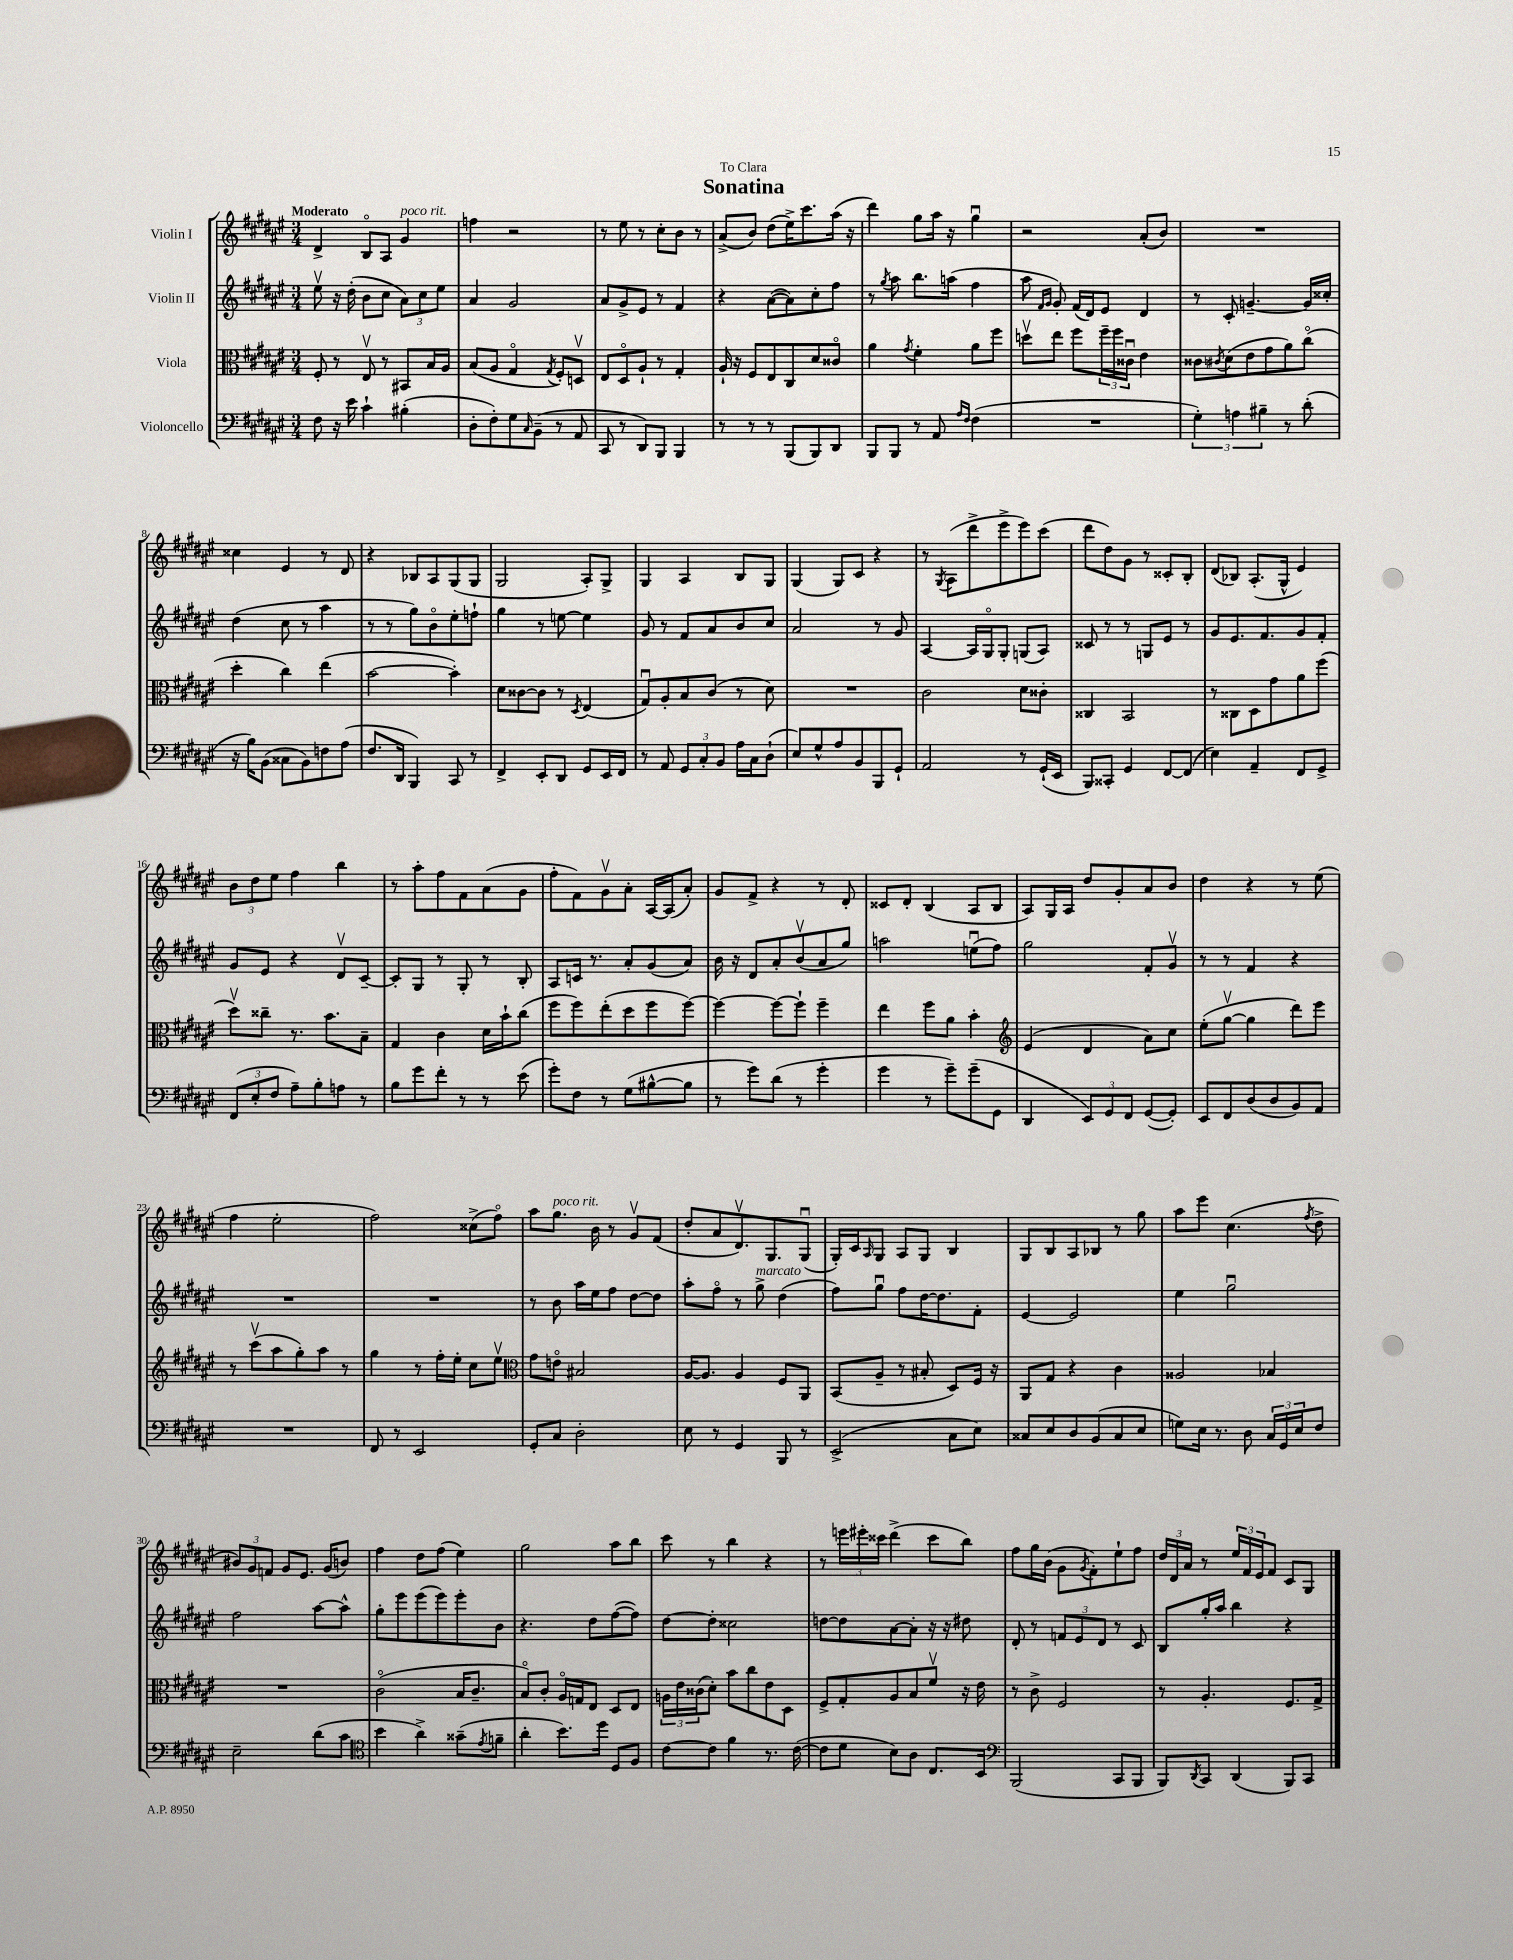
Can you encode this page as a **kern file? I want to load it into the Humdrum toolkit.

**kern	**kern	**kern	**kern
*staff4	*staff3	*staff2	*staff1
*clefF4	*clefC3	*clefG2	*clefG2
*k[f#c#g#d#a#e#]	*k[f#c#g#d#a#e#]	*k[f#c#g#d#a#e#]	*k[f#c#g#d#a#e#]
*M3/4	*M3/4	*M3/4	*M3/4
8F#	8F#'	8ee#v	4d#^
16r	8r	16r	.
16e#	.	(16dd#'	.
4c#`	8E#v	8b	8Bo
.	8r	8cc#	8A#
(4B#'	8BB#	12a#)	4g#
.	.	12cc#	.
.	16B	.	.
.	.	12ee#	.
.	16A#	.	.
=	=	=	=
8D#'	(8B	4a#	4ff
8F#')	8A#	.	.
8G#	4G#o	2g#	2r
16qqC#	.	.	.
(8BB~	.	.	.
.	8qG#	.	.
8r	8F#')	.	.
8AA#	8Dv	.	.
=	=	=	=
8CC#	8E#	8a#	8r
8r	8D#o	8g#^	8ee#
8DD#)	8A#`	8e#	8r
8BBB	8r	8r	8cc#'
4BBB	4G#'	4f#	8b
.	.	.	8r
=	=	=	=
8r	16A#`	4r	(8a#^
.	16r	.	.
8r	8F#	.	8b)
8r	8E#	([8a#	(8dd#
(8BBB	8C#	8a#])	16ee#^)
.	.	.	8.ccc#
8BBB)	8d#	8cc#'	.
8DD#	8c##o	8ff#	(16aa#
.	.	.	16r
=	=	=	=
8BBB	4a#	8r	4ddd#)
.	.	8qgg#	.
8BBB	.	8aa#	.
.	8qg#	.	.
8r	4f#'	8.bb	8gg#
8AA#	.	.	16aa#
.	.	(16aa	16r
16qqA#	.	.	.
16qqF#	.	.	.
(4F#	8a#	4ff#	4gg#u
.	8ff#	.	.
=	=	=	=
2.r	8ddv	8aa#	2r
.	.	16qqf#	.
.	.	16qqg#	.
.	8ee#	8g#')	.
.	8ff#	(16f#	.
.	.	16d#)	.
.	24ff#~	8e#	.
.	24ff#	.	.
.	24c##u	.	.
.	4e#	4d#	(8a#'
.	.	.	8b)
=	=	=	=
6G#')	8c##	8r	2.r
.	8qc#	.	.
.	(8d#	8c#'	.
6A	.	.	.
.	8e#	[4.g~	.
6B#~	.	.	.
.	8g#	.	.
8r	8a#)	.	.
(8d#'	(8cc#o	16g]	.
.	.	16cc##'	.
=	=	=	=
16r	4dd#'	(4dd#	4cc##
16B)	.	.	.
(8BB	.	.	.
8C##	4cc#)	8cc#	4e#
8BB)	.	8r	.
8F	(4ee#	4aa#	8r
(8A#	.	.	8d#
=	=	=	=
8.F#	[2b	8r	4r
.	.	8r	.
16DD#	.	.	.
4BBB)	.	8gg#)	8B-
.	.	8bo	8A#
8CC#	4b'])	8ee#'	(8G#
8r	.	8ff`	8G#
=	=	=	=
4FF#^	8d#	4gg#	2G#
.	[8c##	.	.
8EE#'	8c##]	8r	.
8DD#	8r	[8ee	.
.	8qD#	.	.
8GG#	(4E#	4ee]	8A#')
16EE#	.	.	8G#^
16FF#	.	.	.
=	=	=	=
8r	8G#u)	8g#	4G#
8AA#	8A#'	8r	.
12GG#	8B	8f#	4A#
12C#'	.	.	.
.	(8c#	8a#	.
12BB	.	.	.
16A#	8r	8b	8B
16C#	.	.	.
(8D#`	8d#)	8cc#	8G#
=	=	=	=
8E#)	2.r	2a#	(4G#
8G#^^	.	.	.
8A#	.	.	8G#)
8BB	.	.	8c#
8BBB	.	8r	4r
8GG#`	.	8g#	.
=	=	=	=
2AA#	2c#	[4A#	8r
.	.	.	8qG#
.	.	.	(8A#
.	.	16A#]	8ddd#^
.	.	16G#o	.
.	.	8G#'	8eee#^
8r	8d#	(8G	8eee#)
(16GG#`	8c##'	8A#)	(8ccc#
16EE#	.	.	.
=	=	=	=
8BBB)	4C##	8c##	8ddd#
8CC##'	.	8r	8dd#)
4GG#	2BB	8r	8g#
.	.	8G	8r
[8FF#	.	8e#	8c##'
(8FF#]	.	8r	8B'
=	=	=	=
4E#)	8r	8g#	(8d#
.	8C##	8.e#	8B-)
4AA#~	8D#	.	(8.A#'
.	.	8.f#	.
.	8g#	.	.
.	.	.	16G#^^
8FF#	8a#	8g#	4e#)
8GG#^	(8ff#	8f#'	.
=	=	=	=
(12FF#	8dd#v)	8g#	12b
12E#'	.	.	12dd#
.	8cc##~	8e#	.
12F#	.	.	12ee#
8A#~)	8.r	4r	4ff#
8B'	.	.	.
.	8.b	.	.
8A	.	8d#v	4bb
8r	8B~	[8c#~	.
=	=	=	=
8B	4G#	8c#']	8r
8g#	.	8G#	8aa#'
8f#'	4c#	8r	8ff#
8r	.	8G#'	8f#
8r	16d#	8r	(8a#
.	16b`	.	.
(8e#	(8cc#	8B'	8g#
=	=	=	=
8g#')	8ff#	8A#	8ff#'
8F#	8ff#)	16c	8f#)
.	.	8.r	.
8r	(8ee#'	.	8g#v
(8G#	8dd#	8a#'	8a#'
[8B#^^	8ff#	(8g#	[16A#
.	.	.	(16A#]
8B#]	[8ff#)	8a#)	8a#')
=	=	=	=
8r	4ff#_	16b	8g#
.	.	16r	.
8g#)	.	8d#	8f#^
(8d#	8ff#_	8a#'	4r
8r	8ff#`]	(8bv	.
4g#'	4ff#~	8a#	8r
.	.	8gg#)	8d#'
=	=	=	=
4g#	4ee#	2aa	8c##
.	.	.	8d#'
8r	8ff#	.	(4B
8g#~)	8a#	.	.
(8g#~	4b'	(8eeu	8A#
8GG#	.	8ff#)	8B
=	=	=	=
*	*clefG2	*	*
4DD#	(4e#	2gg#	8A#)
.	.	.	16G#
.	.	.	16A#
12EE#)	4d#	.	8dd#
12GG#	.	.	.
.	.	.	8g#'
12FF#	.	.	.
([8GG#	8a#)	8f#'	8a#
8GG#'])	8cc#	8g#v	8b
=	=	=	=
8EE#	(8ee#'	8r	4dd#
8FF#	[8gg#v	8r	.
(8D#	4gg#]	4f#	4r
8D#	.	.	.
8BB)	8ddd#)	4r	8r
8AA#	8eee#	.	(8ee#
=	=	=	=
2.r	8r	2.r	4ff#
.	(8ccc#v	.	.
.	8aa#	.	2ee#'
.	8gg#')	.	.
.	8aa#	.	.
.	8r	.	.
=	=	=	=
8FF#	4gg#	2.r	2ff#)
8r	.	.	.
2EE#	8r	.	.
.	16ff#'	.	.
.	16ee#'	.	.
.	8cc#	.	(8cc##^
.	8ee#v	.	8ff#o)
=	=	=	=
*	*clefC3	*	*
8GG#'	8g#	8r	8aa#
8C#	8eo	8b	8.gg#
2D#'	2B#	16aa#	.
.	.	16ee#	16b
.	.	8ff#	8r
.	.	[8dd#	8g#v
.	.	8dd#]	(8f#
=	=	=	=
8E#	[16A#	8aa#'	8dd#'
.	8.A#]	.	.
8r	.	8ff#o	8a#
4GG#	4A#	8r	8.d#v)
.	.	8gg#^	.
.	.	.	8.G#
8BBB	8F#	(4dd#	.
8r	8AA#	.	(8G#u
=	=	=	=
(2EE#^	(8BB	8ff#)	16G#')
.	.	.	16c#
.	.	.	16qqA#
.	8A#~	8gg#u	8G#
.	8r	8ff#	8A#
.	8B#'	[16dd#	8G#
.	.	8.dd#]	.
8C#	8D#)	.	4B
8E#)	16F#	8f#'	.
.	16r	.	.
=	=	=	=
8C##	8AA#	[4e#	8G#
8E#	8G#	.	8B
8D#	4r	2e#]	8A#
(8BB	.	.	8B-
8C##	4c#	.	8r
8E#	.	.	8gg#
=	=	=	=
8G)	2A##	4ee#	8aa#
16E#	.	.	8eee#
8.r	.	.	.
.	.	2gg#u	(4.cc#
8D#	.	.	.
24C#	4B-	.	.
24GG#	.	.	.
24E#	.	.	.
.	.	.	8qff#
8F#	.	.	8dd#^
=	=	=	=
2E#~	2.r	2ff#	12b#)
.	.	.	12g#
.	.	.	12f
.	.	.	8g#
.	.	.	8.e#
(8d#	.	[8aa#	.
.	.	.	(16g#
8c#	.	8aa#^^]	8b)
=	=	=	=
*clefC4	*	*	*
4b	(2c#o	8gg#'	4ff#
.	.	8eee#	.
4a#^)	.	(8eee#	8dd#
.	.	8eee#)	(8ff#
(8g##~	16B	8eee#'	4ee#)
.	8.c#~	.	.
8qe#	.	.	.
8f~	.	8b	.
=	=	=	=
4a#'	8Bo)	4.r	2gg#
.	8c#'	.	.
8.b)	16A#o	.	.
.	16G	.	.
.	8E#	8dd#	.
16dd#	.	.	.
8D#	8D#	([8ff#	8aa#
8F#	8E#	8ff#])	8bb
=	=	=	=
[8c#	24A	[8dd#	8ccc#
.	24e#	.	.
.	(24c##	.	.
8c#]	8d#')	8dd#']	8r
4f#	8b	2cc##	4bb
.	8cc#	.	.
8.r	8e#	.	4r
.	8D#	.	.
([16c#	.	.	.
=	=	=	=
8c#]	8F#^	[8dd	8r
8d#	8G#'	8dd]	24eee
.	.	.	24eee#'
.	.	.	24ccc##
8B)	8A#	[8a#	(4ddd#^
8A#	8B	8a#']	.
8.C#	8f#v	16r	8ccc##
.	.	16r	.
.	16r	8dd#	8bb)
16BB	16e#	.	.
=	=	=	=
*clefF4	*	*	*
(2BBB	8r	8d#'	8ff#
.	8c#^	8r	16gg#
.	.	.	(16b
.	2F#	12f	8g#
.	.	12e#	.
.	.	.	8qg#
.	.	.	8f#')
.	.	12d#	.
8CC#	.	8r	8ee#`
8BBB	.	8c#	8ff#
=	=	=	=
8BBB)	8r	8B	24dd#
.	.	.	24d#
.	.	.	24a#
8qDD#	.	.	.
8CC#	4.A#'	16gg#'	8r
.	.	16aa#	.
(4DD#	.	4bb	24ee#
.	.	.	24f#
.	.	.	24e#
.	.	.	8f#
8BBB)	8.F#	4r	8c#
8CC#	.	.	8G#
.	16G#^	.	.
==	==	==	==
*-	*-	*-	*-
